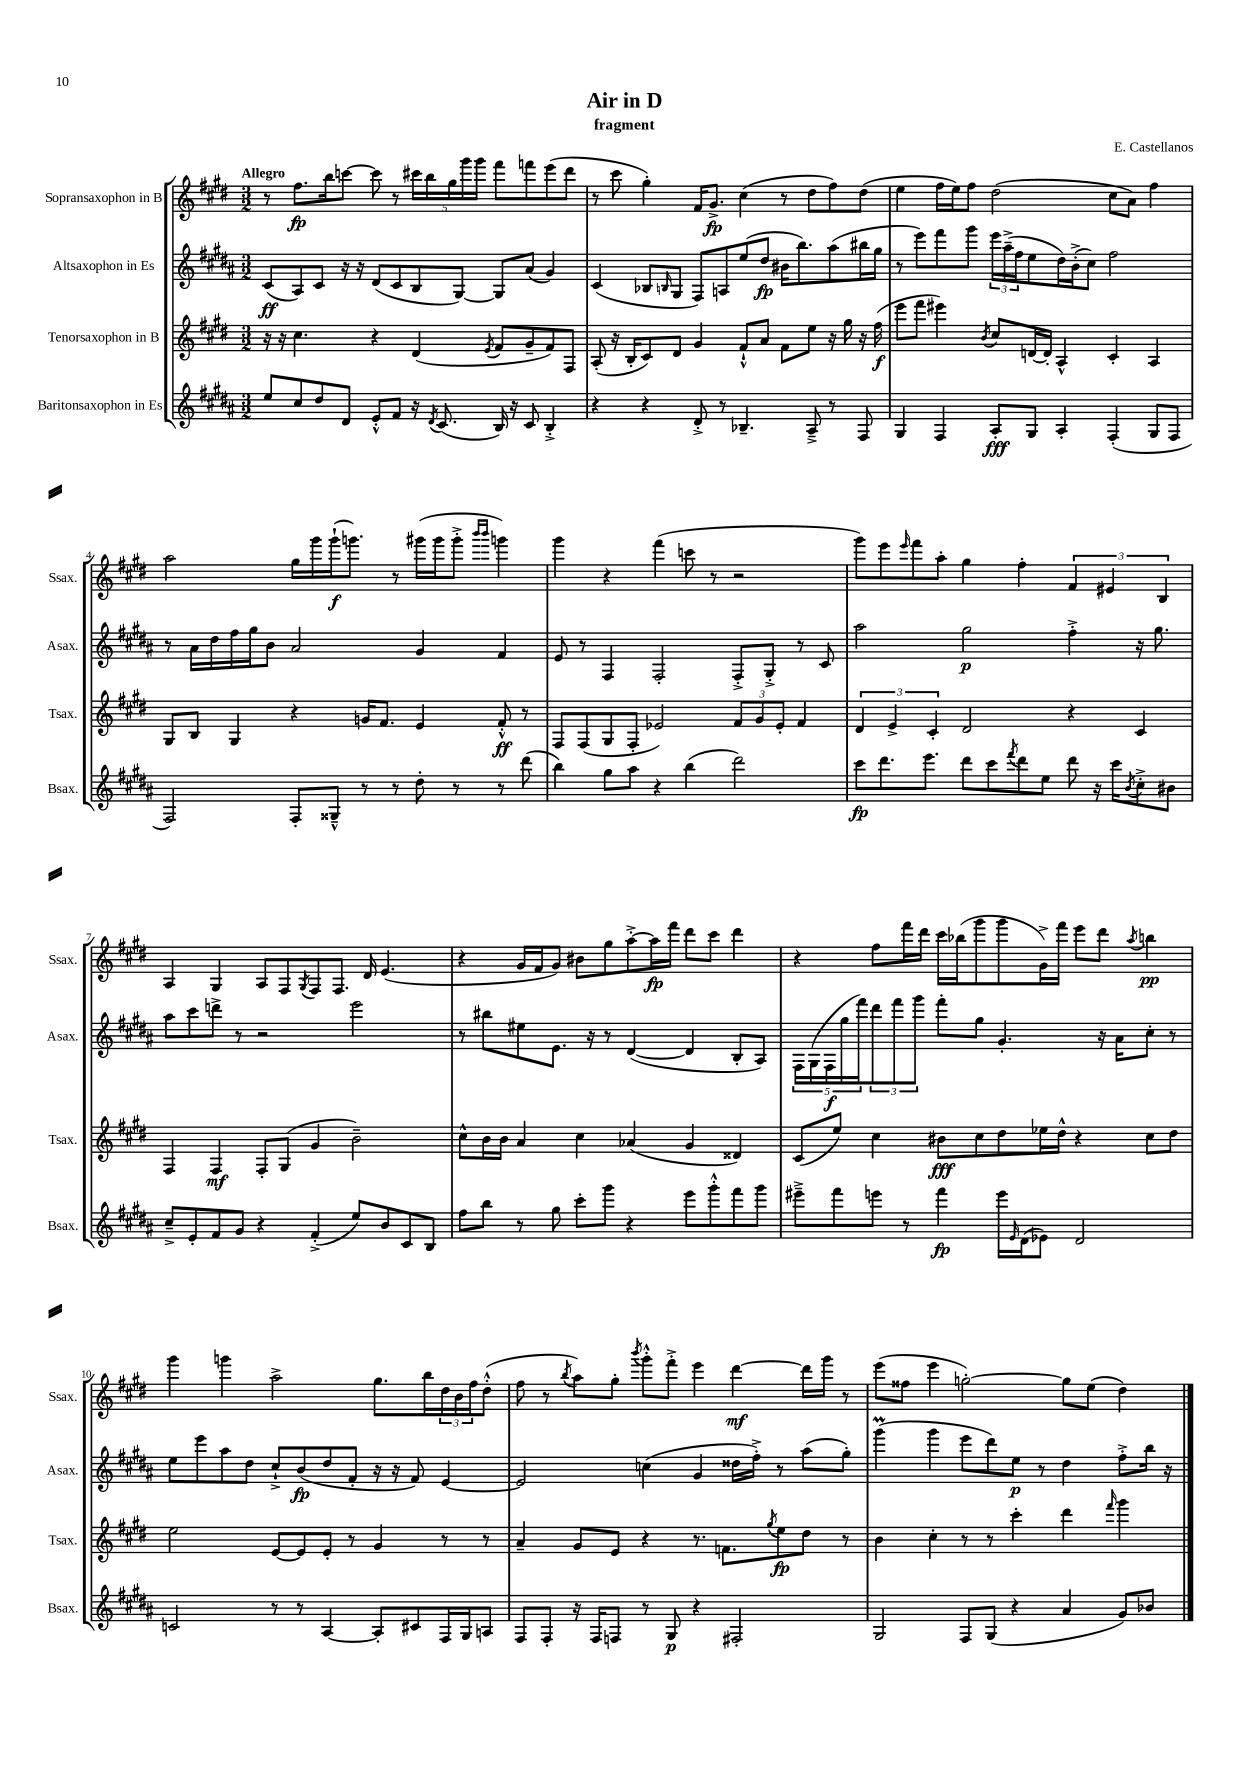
\header { title = "Air in D" composer = "E. Castellanos" subtitle = "fragment" }
<<
\new StaffGroup <<
\new Staff = "s0" \with { instrumentName = "Sopransaxophon in B" shortInstrumentName = "Ssax." } {
    \clef treble \key e \major \numericTimeSignature \time 3/2 \tempo "Allegro"
    r8 fis''8.\fp b''16 c'''8~ c'''8 r8 \tuplet 5/4 { cis'''16 b''16 gis''16 gis'''16 gis'''16 } fis'''8 f'''8 e'''8( dis'''8 |
    r8 cis'''8 gis''4-.) fis'16 gis'8.->\fp cis''4( r8 dis''8 fis''8) dis''8( |
    e''4 fis''16 e''16) fis''8 dis''2( cis''8 a'8) fis''4 |
    a''2 gis''16 gis'''16 gis'''16-!\f( g'''8.) r8 gis'''16( gis'''16 gis'''8-.-> \grace { b'''16 b'''16 } g'''4) |
    gis'''4 r4 fis'''4( c'''8 r8 r2 |
    gis'''8) e'''8 \grace { e'''16 } fis'''8 a''8-. gis''4 fis''4-. \tuplet 3/2 { fis'4 eis'4 b4 } |
    a4 gis4 a8 fis8 \acciaccatura { gis8 } fis8 fis8. dis'16 e'4.( |
    r4 gis'16 fis'16 gis'8) bis'8 gis''8 a''8~-.-> a''16\fp fis'''16 dis'''8 cis'''8 dis'''4 |
    r4 fis''8 fis'''16 dis'''16 cis'''16 bes''16( gis'''8 gis'''8 gis'16->) fis'''16 e'''8 dis'''8 \acciaccatura { a''8 } b''4\pp |
    gis'''4 g'''4 a''2-> gis''8. b''16 \tuplet 3/2 { dis''16 b'16 fis''16 } dis''8-.-^( |
    fis''8 r8 \acciaccatura { b''8 } a''8) gis''8-. \acciaccatura { b'''8 } gis'''8-.-^ fis'''8-.-> e'''4 dis'''4~\mf dis'''16 gis'''16 r8 |
    e'''8( fisis''8 e'''4 g''2~-.) g''8 e''8( dis''4) \bar "|." |
}
\new Staff = "s1" \with { instrumentName = "Altsaxophon in Es" shortInstrumentName = "Asax." } {
    \clef treble \key b \major \numericTimeSignature \time 3/2
    cis'8\ff( ais8) cis'8 r16 r16 dis'8( cis'8 b8 gis8~) gis8 ais'8( gis'4) |
    cis'4( bes8 \grace { b16 } gis8 fis8) a8 e''8( dis''8\fp bis'16 b''8.) ais''8( bis''16 gis''16 |
    r8 e'''8) fis'''8 gis'''8 \tuplet 3/2 { e'''16 ais''16--->( fis''16 } e''8 dis''16) b'16-.->( cis''8) fis''2 |
    r8 ais'16 dis''16 fis''16 gis''16 b'8 ais'2 gis'4 fis'4 |
    e'8 r8 fis4 fis2-. fis8-.-> gis8-.-> r8 cis'8 |
    ais''2 gis''2\p fis''4-.-> r16 gis''8. |
    ais''8 cis'''8 d'''8-> r8 r2 e'''2 |
    r8 bis''8 eis''8 e'8. r16 r8 dis'4~( dis'4 b8-. ais8) |
    \tuplet 5/4 { fis16 gis16( fis16\f gis''16 fis'''16) } \tuplet 3/2 { dis'''8 fis'''8 gis'''8 } fis'''8-. gis''8 gis'4.-. r16 ais'16 cis''8-. r8 |
    e''8 e'''8 ais''8 dis''8 cis''8-!-> b'8\fp( dis''8 fis'8-. r16 r16 fis'8) e'4~ |
    e'2 c''4( gis'4 disis''16 fis''16-.->) r8 ais''8( gis''8-.) |
    gis'''4\prall( gis'''4 e'''8 dis'''8) e''8\p r8 dis''4 fis''8-.-> b''16 r16 \bar "|." |
}
\new Staff = "s2" \with { instrumentName = "Tenorsaxophon in B" shortInstrumentName = "Tsax." } {
    \clef treble \key e \major \numericTimeSignature \time 3/2
    r16 r16 cis''4. r4 dis'4( \acciaccatura { e'8 } fis'8 gis'8-- fis'8) fis8 |
    a8-.( r16 b16-. cis'8) dis'8 gis'4 fis'8-!-^ a'8 fis'8 e''8 r16 gis''16 r16 fis''16\f( |
    e'''8 fis'''8 eis'''4) \acciaccatura { b'8 } cis''8 d'16~ d'16-. a4-^ cis'4-. a4 |
    gis8 b8 gis4 r4 g'16 fis'8. e'4 fis'8-.-^\ff r8 |
    fis8 fis8( gis8 fis8-. ees'2) \tuplet 3/2 { fis'8 gis'8 ees'8-. } fis'4 |
    \tuplet 3/2 { dis'4 e'4-> cis'4-. } dis'2 r4 cis'4 |
    fis4 fis4\mf fis8-. gis8( gis'4 b'2--) |
    cis''8-^ b'16 b'16 a'4 cis''4 aes'4( gis'4 disis'4) |
    cis'8( e''8) cis''4 bis'8\fff cis''8 dis''8 ees''16 dis''16-^ r4 cis''8 dis''8 |
    e''2 e'8~ e'8 e'8-. r8 gis'4 r8 r8 |
    a'4-- gis'8 e'8 r4 r8. f'8. \acciaccatura { gis''8 } e''8\fp dis''8 r8 |
    b'4 cis''4-. r8 r8 cis'''4-. dis'''4 \grace { fis'''16 } gis'''4 \bar "|." |
}
\new Staff = "s3" \with { instrumentName = "Baritonsaxophon in Es" shortInstrumentName = "Bsax." } {
    \clef treble \key b \major \numericTimeSignature \time 3/2
    e''8 cis''8 dis''8 dis'8 e'8-.-^ fis'8 r16 \acciaccatura { dis'8 } cis'8.( b16) r16 cis'8 b4-.-> |
    r4 r4 dis'8-.-> r8 bes4.-- ais8---> r8 fis8 |
    gis4 fis4 ais8-.\fff gis8 ais4-. fis4-.( gis8 fis8 |
    fis2) fis8-. gisis8---^ r8 r8 dis''8-. r8 r8 dis'''8( |
    b''4) gis''8 ais''8 r4 b''4( dis'''2) |
    cis'''8\fp dis'''8. e'''8. dis'''8 cis'''8 \acciaccatura { fis'''8 } dis'''8 e''8 dis'''8 r16 cis'''16 \acciaccatura { b'8 } cis''8-.-> bis'8 |
    cis''8---> e'8-. fis'8 gis'8 r4 fis'4-.->( e''8) b'8 cis'8 b8 |
    fis''8 b''8 r8 gis''8 cis'''8-. gis'''8 r4 e'''8 gis'''8-.-^ fis'''8 gis'''8 |
    eis'''8---> fis'''8 e'''8 r8 fis'''4\fp e'''16 \grace { e'16 } dis'16( ees'8) dis'2 |
    c'2 r8 r8 ais4~ ais8-. cis'8 fis16 gis16 a8 |
    fis8 fis8-. r16 fis16 f8 r8 gis8\p r4 fis2-. |
    gis2 fis8 gis8( r4 ais'4 gis'8) bes'8 \bar "|." |
}
>>
>>
